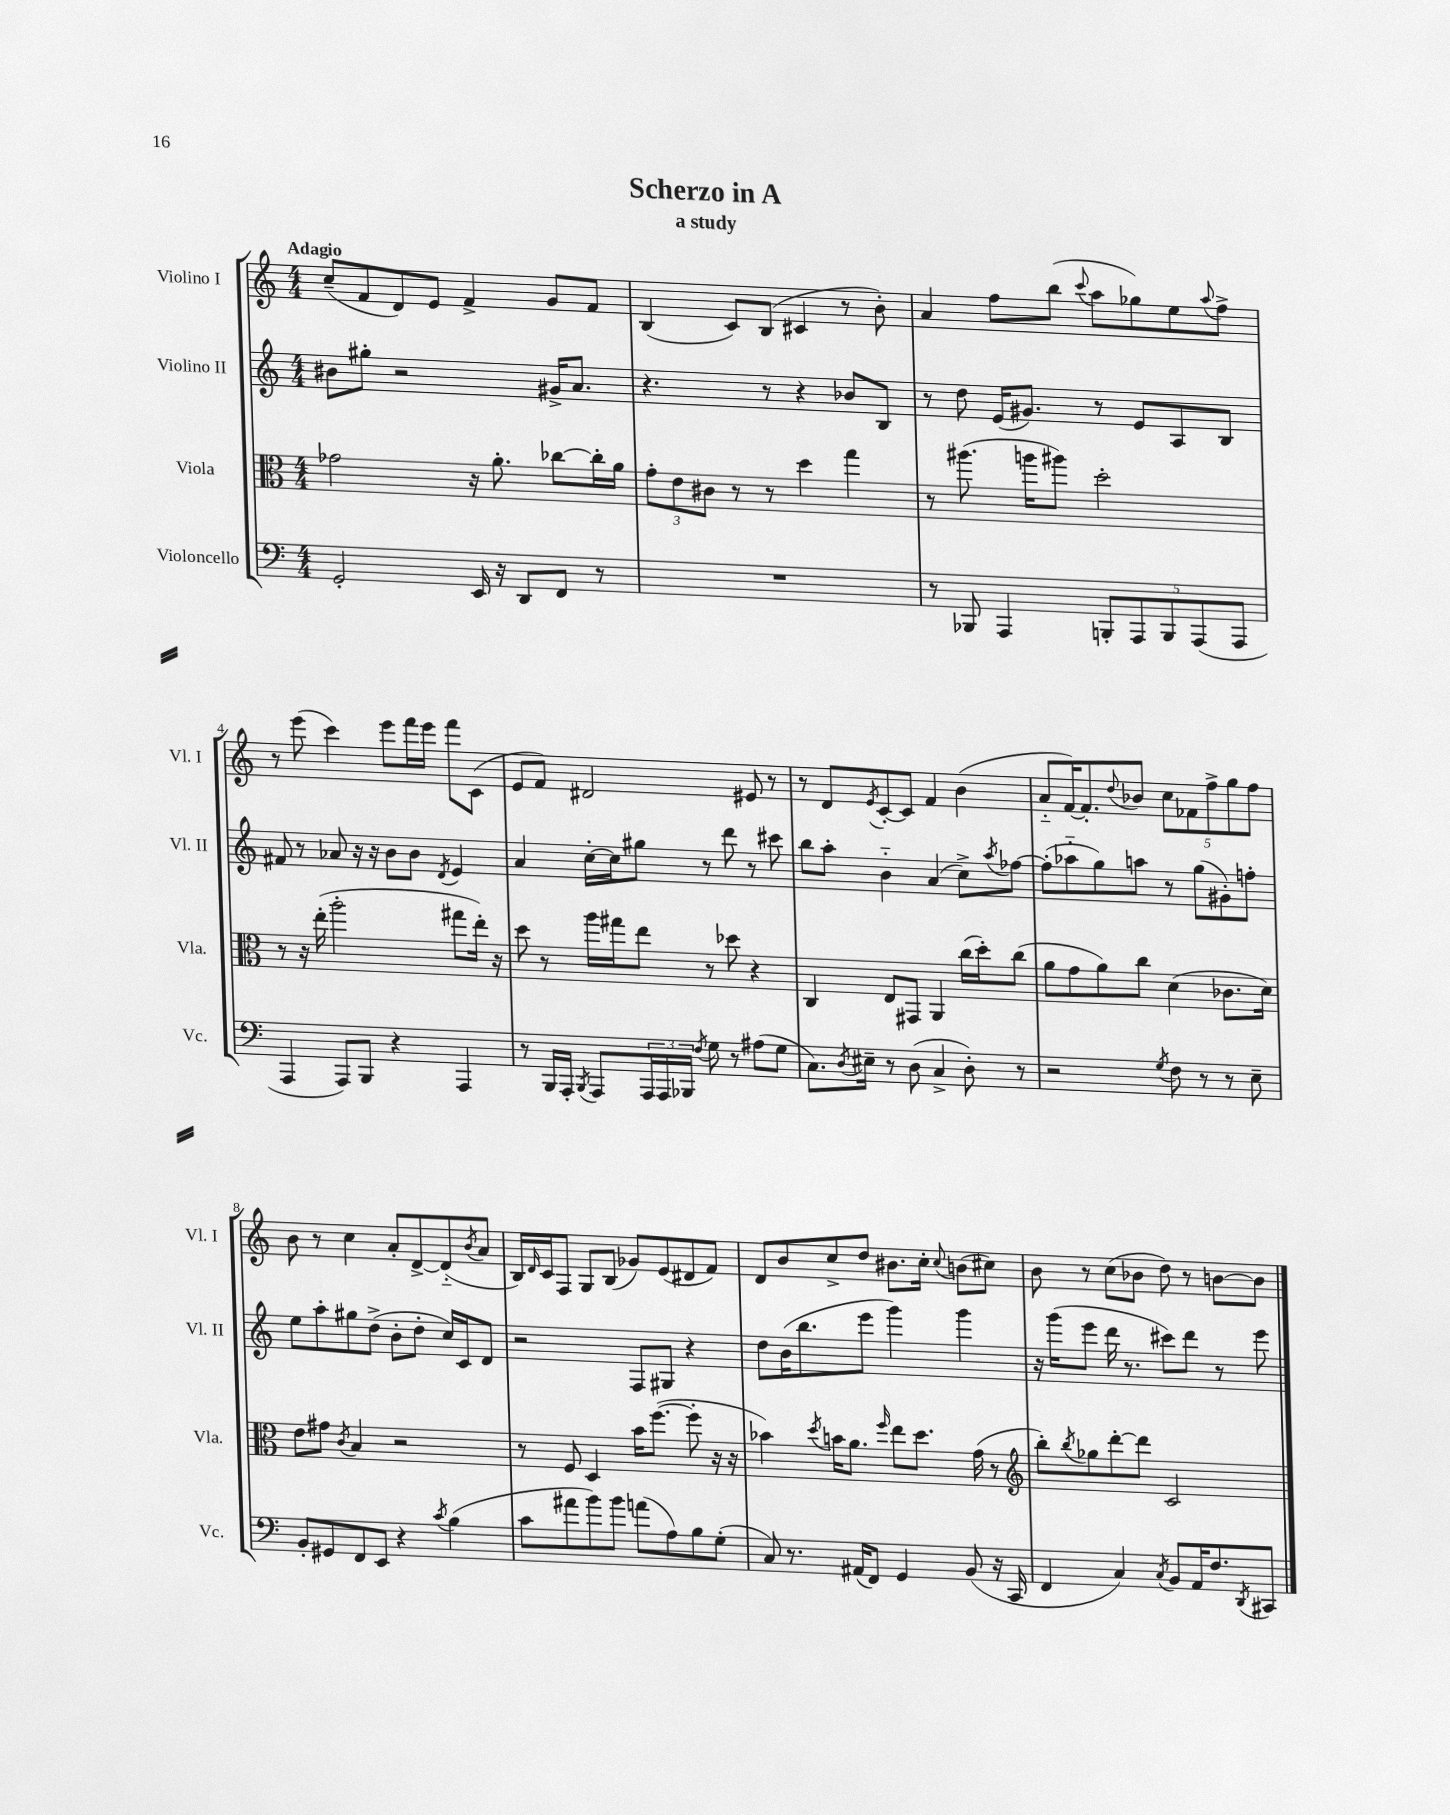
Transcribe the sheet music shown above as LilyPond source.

\header { title = "Scherzo in A" subtitle = "a study" }
<<
\new StaffGroup <<
\new Staff = "s0" \with { instrumentName = "Violino I" shortInstrumentName = "Vl. I" } {
    \clef treble \key c \major \numericTimeSignature \time 4/4 \tempo "Adagio"
    c''8--( f'8 d'8) e'8 f'4-> g'8 f'8 |
    b4( c'8) b8( cis'4 r8 b'8-.) |
    a'4 f''8 b''8( \appoggiatura { c'''8 } a''8 ges''8) e''8 \appoggiatura { a''8 } f''8-> |
    r8 e'''8( c'''4) e'''8 f'''16 e'''16 f'''8 c'8( |
    e'8 f'8) dis'2 eis'8 r8 |
    r8 d'8 \acciaccatura { e'8 } c'8~-. c'8 f'4 b'4( |
    a'8-_ f'16~) f'8.-. \appoggiatura { d''8 } bes'8 \tuplet 5/4 { c''8 fes'8 f''8-> g''8 f''8 } |
    b'8 r8 c''4 a'8-. d'8~-> d'8-_( \acciaccatura { b'8 } a'8 |
    b16) \grace { d'16 } c'16 f8 g8 b8( ges'8) e'8( dis'8 f'8) |
    d'8 b'8 c''8-> d''8 bis'8. c''16-. \appoggiatura { c''8 } b'8( cis''8) |
    b'8 r8 c''8( bes'8 d''8) r8 b'8~ b'8 \bar "|." |
}
\new Staff = "s1" \with { instrumentName = "Violino II" shortInstrumentName = "Vl. II" } {
    \clef treble \key c \major \numericTimeSignature \time 4/4
    bis'8 gis''8-. r2 gis'16-> a'8. |
    r4. r8 r4 bes'8 b8 |
    r8 d''8 e'16( gis'8.) r8 e'8 a8 b8 |
    fis'8 r8 aes'8 r16 r16 b'8 b'8 \acciaccatura { d'8 } e'4 |
    a'4 c''16~-. c''16 gis''8 r8 d'''8 r8 cis'''8 |
    b''8 a''8-. b'4-_ a'4( c''8->) \acciaccatura { a''8 } fes''8~ |
    fes''8-.( aes''8-_ g''8) a''8 r8 g''8( gis'8-.) f''8-. |
    e''8 a''8-. gis''8 d''8->( b'8-. d''8-. c''16) c'16 d'8 |
    r2 f8 gis8 r4 |
    d''8 b'16( b''8. e'''8 g'''4) g'''4 |
    r16 g'''16( e'''8 d'''16 r8. cis'''8) d'''8 r8 e'''8 \bar "|." |
}
\new Staff = "s2" \with { instrumentName = "Viola" shortInstrumentName = "Vla." } {
    \clef alto \key c \major \numericTimeSignature \time 4/4
    ges'2 r16 a'8.-. ces''8~ ces''16-. a'16 |
    \tuplet 3/2 { g'8-. e'8 cis'8 } r8 r8 d''4 g''4 |
    r8 ais''8.( a''16 ais''8) d''2-. |
    r8 r16 e''16-.( a''2-. gis''8 e''16-.) r16 |
    d''8 r8 a''16 gis''16 e''8 r8 des''8 r4 |
    c4 e8 gis,8 a,4 c''16( d''16-.) c''8( |
    a'8 g'8 a'8) c''8 d'4( ces'8. d'16) |
    e'8 gis'8 \acciaccatura { c'8 } b4 r2 |
    r8 f8 d4 b'16 f''8.~( f''8-. r16 r16 |
    bes'4) \acciaccatura { d''8 } b'16 a'8. \grace { f''16 } e''8 d''8. g'16( r8 |
    \clef treble b''8-.) \acciaccatura { b''8 } ges''8 d'''8~-. d'''8 c'2 \bar "|." |
}
\new Staff = "s3" \with { instrumentName = "Violoncello" shortInstrumentName = "Vc." } {
    \clef bass \key c \major \numericTimeSignature \time 4/4
    g,2-. e,16 r16 d,8 f,8 r8 |
    R1 |
    r8 bes,,8 a,,4 \tuplet 5/4 { b,,8-. a,,8 b,,8 a,,8( a,,8 } |
    a,,4 a,,8) b,,8 r4 a,,4 |
    r8 b,,16 a,,16-. \acciaccatura { b,,8 } a,,8 \tuplet 3/2 { a,,16 a,,16 bes,,16 } \acciaccatura { f8 } g8 r8 ais8( g8 |
    c8.) \acciaccatura { d8 } eis16-- r8 d8( c4-> d8-.) r8 |
    r2 \acciaccatura { g8 } f8 r8 r8 e8-- |
    b,8-. gis,8 f,8 e,8 r4 \acciaccatura { c'8 } b4( |
    c'8 ais'8 b'8) b'8 a'8( a8) b8 g8-.( |
    c8) r8. ais,16( f,8) g,4 b,8( r16 c,16 |
    f,4 c4) \acciaccatura { c8 } b,8 a,16 f8. \acciaccatura { d,8 } cis,8 \bar "|." |
}
>>
>>
